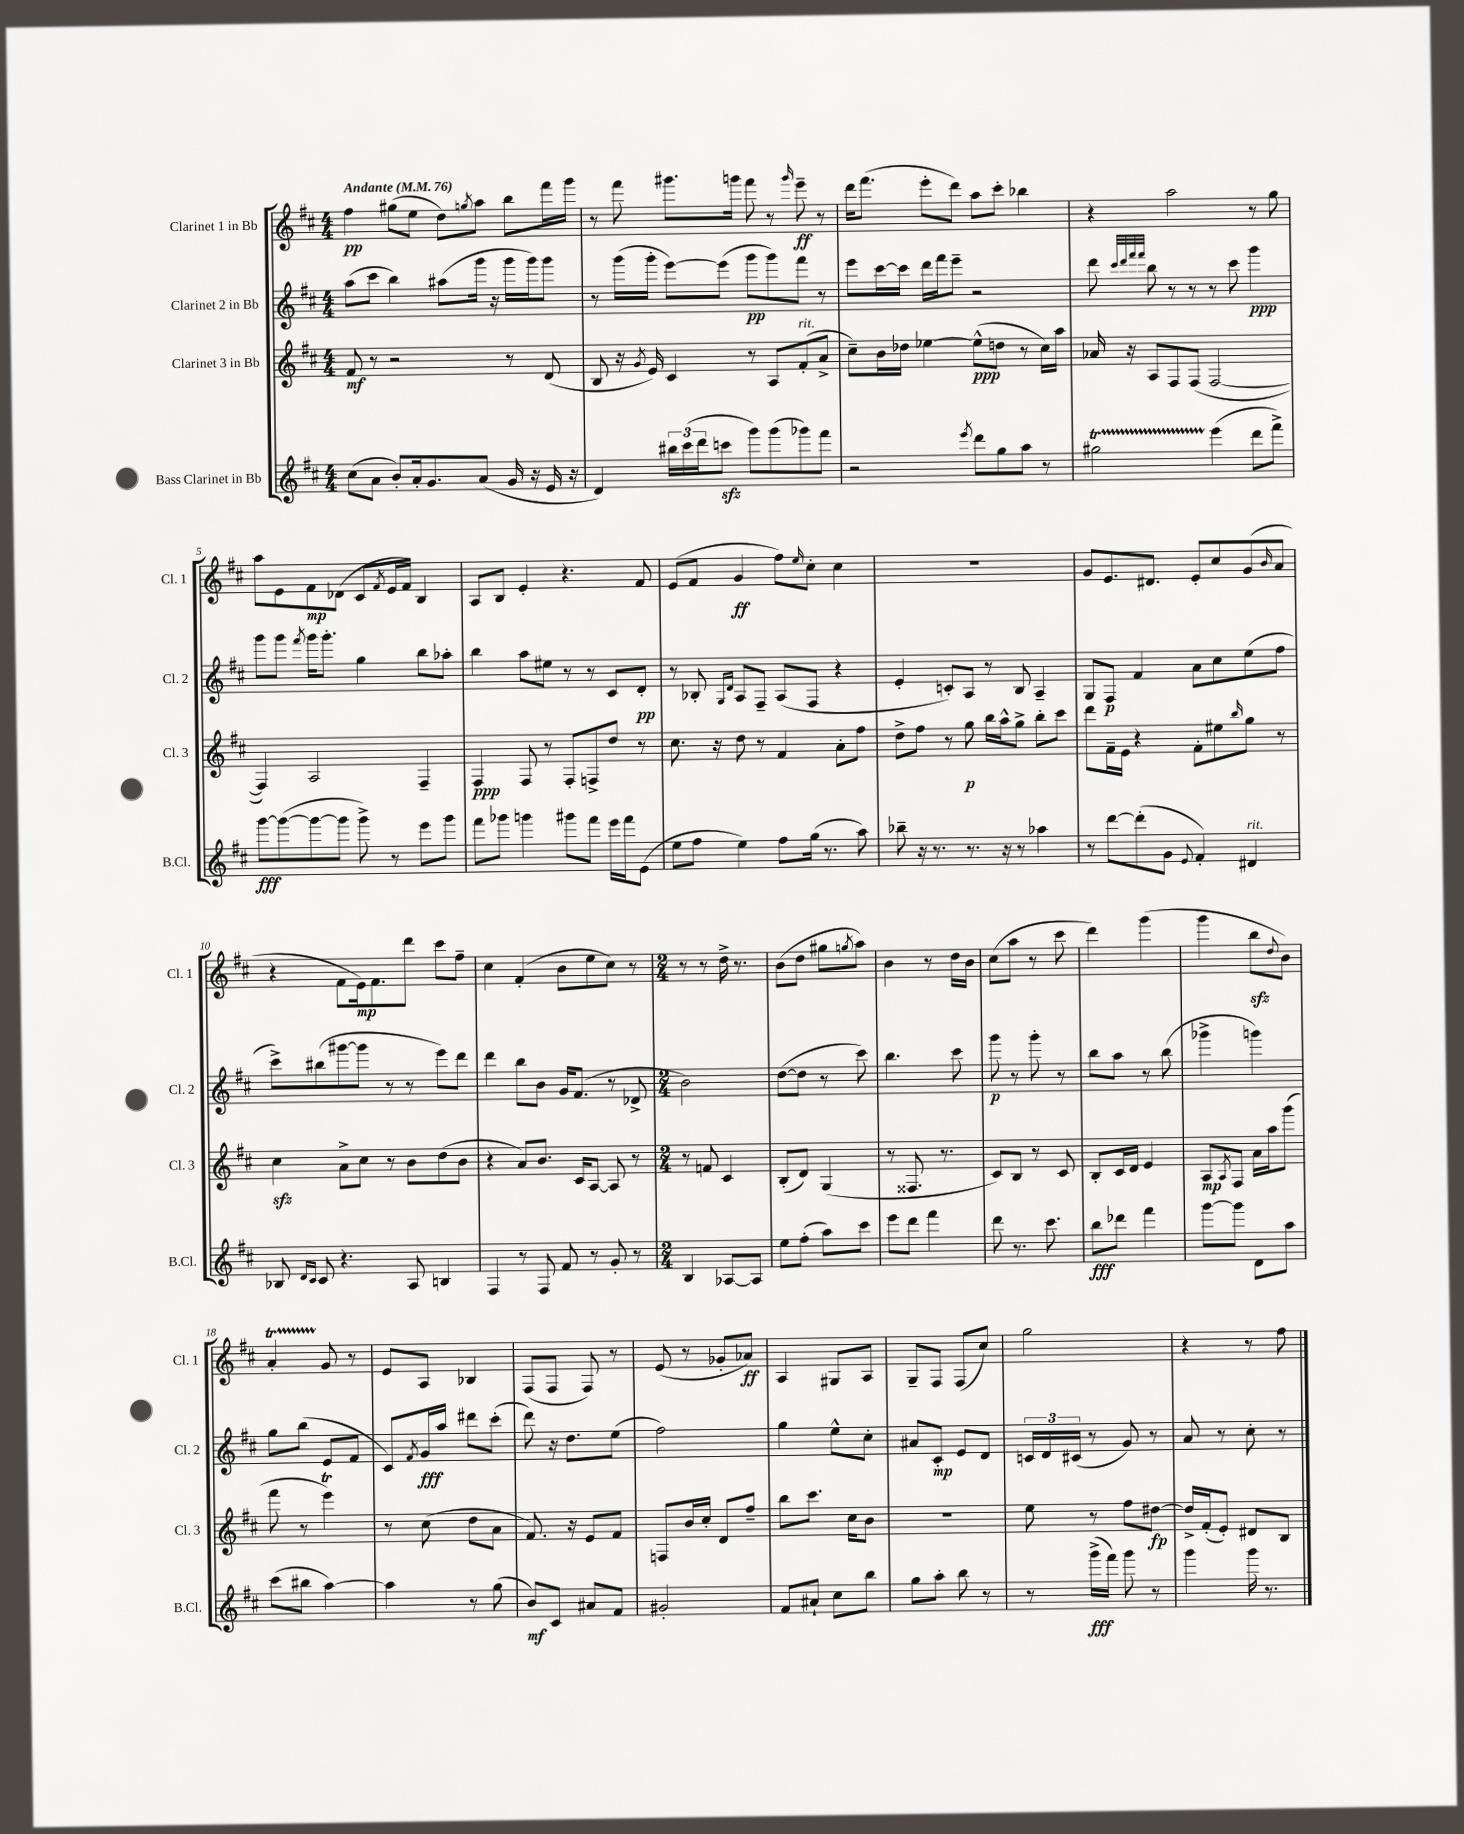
<<
\new StaffGroup <<
\new Staff = "s0" \with { instrumentName = "Clarinet 1 in Bb" shortInstrumentName = "Cl. 1" } {
    \clef treble \key d \major \numericTimeSignature \time 4/4 \tempo "Andante" 4 = 76
    fis''4\pp gis''8( e''8 d''8) \acciaccatura { g''8 } a''8 b''8 fis'''16 g'''16 |
    r8 fis'''8 gis'''8. g'''16 fis'''8 r8 \grace { g'''16 } e'''8--\ff r8 |
    d'''16 fis'''8.( e'''8-. d'''8) a''8 cis'''8-. bes''4 |
    r4 a''2 r8 g''8 |
    a''8 e'8 fis'8\mp des'8( cis'8 \acciaccatura { fis'8 } e'16 fis'16) b4 |
    a8 b8 e'4-. r4. fis'8 |
    e'8( fis'8 g'4\ff fis''8) \grace { e''16 } cis''8-. cis''4 |
    R1 |
    g'8 e'8. dis'8. e'8-. cis''8 g'8( \grace { b'16 } a'8 |
    r4 fis'8 e'16\mp) fis'8. d'''8 cis'''8 fis''8-- |
    cis''4 fis'4-.( b'8 e''8 cis''8) r8 |
    \numericTimeSignature \time 2/4 r8 r8 d''16-> r8. |
    b'8( d''8 gis''8 \acciaccatura { g''8 } a''8) |
    b'4 r8 d''16 b'16 |
    cis''8( a''8 r8 cis'''8 |
    d'''4) g'''4( |
    g'''4 b''8\sfz \appoggiatura { d''8 } b'8) |
    a'4-.\startTrillSpan g'8\stopTrillSpan r8 |
    e'8 a8 bes4 |
    fis8( fis8 fis8) r8 |
    e'8( r8 ges'8-. aes'8\ff) |
    a4 gis8 a8 |
    g8-- fis8 fis8( cis''8) |
    g''2 |
    r4 r8 fis''8 \bar "|." |
}
\new Staff = "s1" \with { instrumentName = "Clarinet 2 in Bb" shortInstrumentName = "Cl. 2" } {
    \clef treble \key d \major \numericTimeSignature \time 4/4
    a''8( cis'''8 b''4) ais''8( g'''16 r16 g'''16 g'''16) g'''8 |
    r8 g'''16( g'''16-. e'''8~) e'''8( g'''8\pp g'''8) fis'''8 r8 |
    e'''8 cis'''16~ cis'''16 d'''16 fis'''16 e'''8-- r2 |
    d'''8 \grace { cis'''32 d'''32 fis'''32 fis'''32 } b''8 r8 r8 r8 cis'''8 g'''4\ppp |
    g'''8 g'''8 \acciaccatura { fis'''8 } g'''16 g'''8.-. g''4 b''8 aes''8-. |
    b''4 a''8 eis''8 r8 r8 cis'8 d'8-.\pp |
    r8 bes8-. \grace { g16 d'16 } a8 fis8-- a8( fis8 r4 |
    e'4-. c'8-.) a8 r8 b8 a4-- |
    g8 fis8\p fis'4 a'8 cis''8 e''8( fis''8 |
    cis'''8->) bis''8( gis'''8~ gis'''8 r8 r8 e'''8) d'''8 |
    d'''4 b''8 b'8 g'16 fis'8.( r8 des'8-> |
    \numericTimeSignature \time 2/4 b'2) |
    d''8~( d''8 r8 cis'''8) |
    b''4. cis'''8 |
    g'''8\p r8 g'''8-. r8 |
    b''8 a''8 r8 b''8( |
    ges'''4-> g'''4) |
    g''8 b''8( e'8 fis'8 |
    cis'8) \acciaccatura { fis'8 } g'16\fff a''16 dis'''8 cis'''8-.( |
    d'''8) r16 d''8. e''8( |
    fis''2) |
    g''4 e''8-^ cis''8-. |
    ais'8 cis'8-.\mp e'8 d'8 |
    \tuplet 3/2 { c'16 d'16 cis'16( } r8 g'8) r8 |
    a'8 r8 cis''8-. r8 \bar "|." |
}
\new Staff = "s2" \with { instrumentName = "Clarinet 3 in Bb" shortInstrumentName = "Cl. 3" } {
    \clef treble \key d \major \numericTimeSignature \time 4/4
    fis'8\mf r8 r2 r8 d'8( |
    b8 r16 \acciaccatura { g'8 } e'16) cis'4 r8 a8 fis'8-.^\markup { \italic "rit." }( a'8-> |
    cis''8--) b'16 des''16 ees''4~ ees''8-^\ppp( d''8 r8 cis''16) a''16 |
    aes'16 r16 a8 fis8 fis8( fis2~ |
    fis4) a2 fis4-- |
    fis4\ppp fis8 r8 fis8-. f8-> d''8 r8 |
    cis''8. r16 d''8 r8 fis'4 a'8-. fis''8 |
    d''8-> fis''8 r8 g''8\p b''16 a''16-^ g''8-> b''8-. cis'''8 |
    d'''8 fis'16-- e'16 r4 fis'8-. eis''8 \grace { b''16 } g''8 r8 |
    cis''4\sfz a'8-> cis''8 r8 b'8 d''8( b'8 |
    r4 a'8) b'8. cis'16 a8~ a8 r8 |
    \numericTimeSignature \time 2/4 r8 f'8 cis'4 |
    b8-.( d'8) g4( |
    r8 fisis8. r8. |
    cis'8) b8 r8 cis'8 |
    b8-. cis'16 d'16 e'4 |
    a8\mp \acciaccatura { a8 } fis8 a'16 a''16 g'''8( |
    fis'''8 r8 e'''4\trill) |
    r8 cis''8( d''8 a'8 |
    fis'8.) r16 e'8 fis'8 |
    f8 b'16 cis''16-. d'8 fis''8-- |
    b''8 cis'''8. cis''16 b'8 |
    r2 |
    e''8 r8 fis''8 dis''8~\fp |
    dis''16-> fis'16-.( e'8-.) dis'8 b8 \bar "|." |
}
\new Staff = "s3" \with { instrumentName = "Bass Clarinet in Bb" shortInstrumentName = "B.Cl." } {
    \clef treble \key d \major \numericTimeSignature \time 4/4
    cis''8( a'8 b'8-.) a'16-. g'8. a'8( g'16 r16 e'16 r16 |
    d'4) \tuplet 3/2 { bis''16 cis'''16( d'''16 } c'''8\sfz g'''8) g'''8( ges'''8) fis'''8 |
    r2 \acciaccatura { e'''8 } d'''8 g''8 a''8 r8 |
    gis''2\startTrillSpan e'''4\stopTrillSpan( d'''8 fis'''8->) |
    g'''8~\fff g'''8~( g'''8~ g'''8 g'''8->) r8 e'''8 g'''8 |
    fis'''8 ges'''8 g'''4 gis'''8 fis'''8 e'''16 fis'''16 e'8( |
    e''8 fis''8 e''4) fis''8 g''16( r8. a''8) |
    bes''8-- r16 r8. r8. r16 r8 aes''4 |
    r8 d'''8~ d'''8-.( g'8 \appoggiatura { e'8 } fis'4-.) dis'4^\markup { \italic "rit." } |
    bes8 \grace { d'16 cis'16 } cis'8 r4. a8 b4 |
    fis4 r8 fis8 fis'8 r8 g'8-. r8 |
    \numericTimeSignature \time 2/4 b4 aes8~ aes8 |
    e''8 fis''8-.( a''8) cis'''8 |
    e'''8 d'''8 fis'''4 |
    d'''8 r8. cis'''8. |
    b''8\fff des'''8 fis'''4 |
    g'''8~ g'''8 d'8 a''8 |
    cis'''8( bis''8 a''4~) |
    a''4 r8 g''8( |
    b'8\mf) cis'8 ais'8 fis'8 |
    gis'2-. |
    fis'8 ais'8-! cis''8 b''8 |
    g''8 a''8-. b''8 r8 |
    r8 g'''16->\fff( fis'''16) g'''8 r8 |
    g'''4 g'''16 r8. \bar "|." |
}
>>
>>
